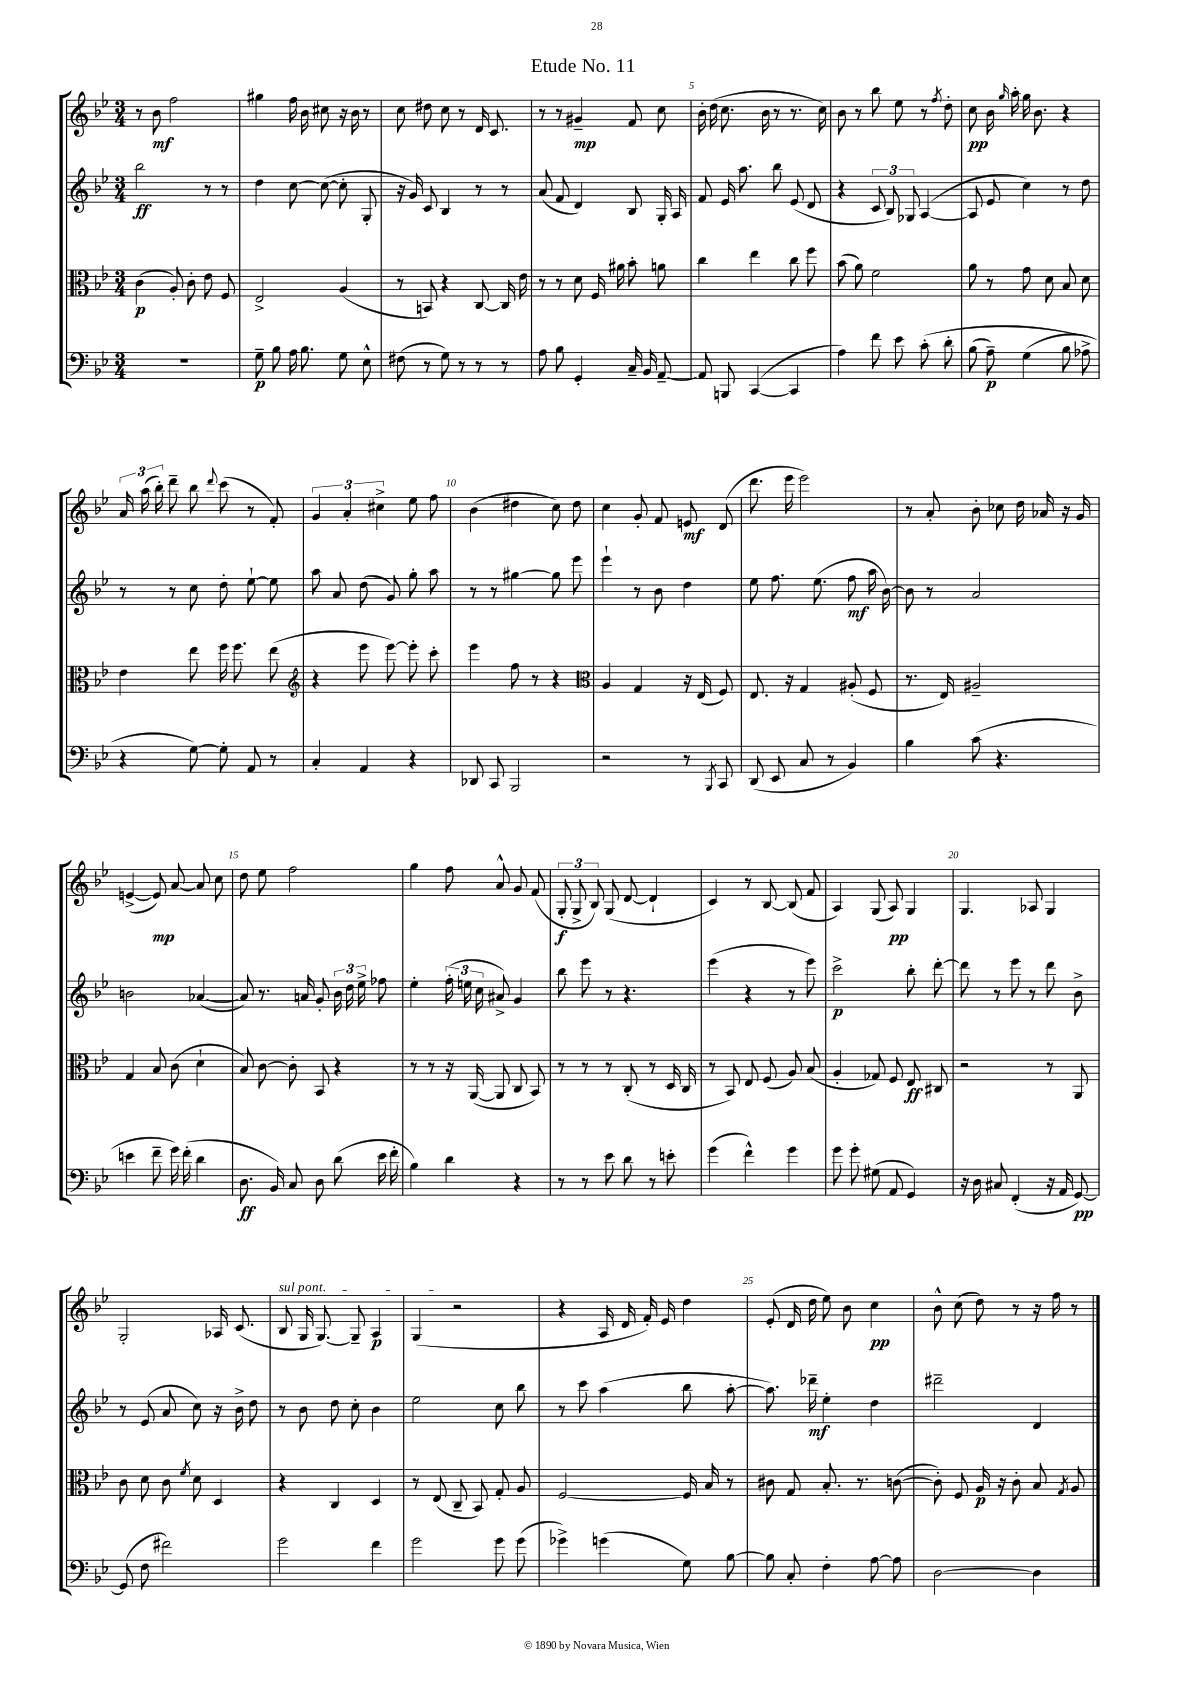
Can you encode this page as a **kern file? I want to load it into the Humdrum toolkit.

**kern	**dynam	**kern	**dynam	**kern	**dynam	**kern	**dynam
*part4	*part4	*part3	*part3	*part2	*part2	*part1	*part1
*staff4	*staff4	*staff3	*staff3	*staff2	*staff2	*staff1	*staff1
*clefF4	*	*clefC3	*	*clefG2	*	*clefG2	*
*k[b-e-]	*	*k[b-e-]	*	*k[b-e-]	*	*k[b-e-]	*
*M3/4	*	*M3/4	*	*M3/4	*	*M3/4	*
=1	=1	=1	=1	=1	=1	=1	=1
2.r	.	(4c\	p	2bb-\	ff	8r	.
.	.	.	.	.	.	8b-\	mf
.	.	8A'/)	.	.	.	2ff\	.
.	.	8c'\	.	.	.	.	.
.	.	8e-\	.	8r	.	.	.
.	.	8F/	.	8r	.	.	.
=2	=2	=2	=2	=2	=2	=2	=2
8G~\	p	2E-^/	.	4dd\	.	4gg#X\	.
8B-\	.	.	.	.	.	.	.
16A\	.	.	.	[8cc\	.	16ff\	.
8.B-\	.	.	.	.	.	16b-\	.
.	.	.	.	(8cc\_	.	8cc#X\	.
8G\	.	(4A/	.	8cc'\]	.	16r	.
.	.	.	.	.	.	16b-\	.
8E-^^\	.	.	.	8G'/	.	8r	.
=3	=3	=3	=3	=3	=3	=3	=3
(8F#X\	.	8r	.	16r	.	8cc\	.
.	.	.	.	16g/)	.	.	.
8r	.	8BBn/)	.	8c/	.	8dd#X\	.
8G\)	.	4r	.	4B-/	.	8cc\	.
8r	.	.	.	.	.	8r	.
8r	.	[8C/	.	8r	.	16d/	.
.	.	.	.	.	.	8.c/	.
8r	.	16C/]	.	8r	.	.	.
.	.	16e-\	.	.	.	.	.
=4	=4	=4	=4	=4	=4	=4	=4
8A\	.	8r	.	(8a/	.	8r	.
8B-\	.	8r	.	8f/	.	8r	.
4GG'/	.	8d\	.	4d/)	.	4g#X~/	mp
.	.	16F/	.	.	.	.	.
.	.	16a#X\	.	.	.	.	.
16C~/	.	8b-'\	.	8B-/	.	8f/	.
16BB-/	.	.	.	.	.	.	.
[8AA~/	.	8an\	.	16G'/	.	8cc\	.
.	.	.	.	16A/	.	.	.
=5	=5	=5	=5	=5	=5	=5	=5
8AA/]	.	4cc\	.	8f/	.	16b-'\	.
.	.	.	.	.	.	(16dd\	.
8BBBn/	.	.	.	16e-/	.	8.cc\	.
.	.	.	.	8.aa\	.	.	.
([4CC/	.	4ee-\	.	.	.	.	.
.	.	.	.	.	.	16b-\	.
.	.	.	.	8bb-\	.	8r	.
4CC/]	.	8cc\	.	(8e-/	.	8.r	.
.	.	8ff\	.	8d/	.	.	.
.	.	.	.	.	.	16cc\)	.
=6	=6	=6	=6	=6	=6	=6	=6
4A\)	.	(8b-\	.	4r	.	8b-\	.
.	.	8a\)	.	.	.	8r	.
8f\	.	2f\	.	12c/	.	8bb-\	.
.	.	.	.	12B-/)	.	.	.
8e-\	.	.	.	.	.	8ee-\	.
.	.	.	.	12G-X/	.	.	.
(8c'\	.	.	.	([4A/	.	8r	.
.	.	.	.	.	.	8qff/	.
8d'\	.	.	.	.	.	8dd'\	.
=7	=7	=7	=7	=7	=7	=7	=7
(8B-\	.	8a\	.	8A/]	.	8cc\	pp
8A~\)	p	8r	.	8e-/	.	16b-\	.
.	.	.	.	.	.	16qqgg/	.
.	.	.	.	.	.	16aa'\	.
(4G\	.	8g\	.	4cc\)	.	16gg\	.
.	.	.	.	.	.	8.b-\	.
.	.	8d\	.	.	.	.	.
8B-\	.	8B-/	.	8r	.	4r	.
8A-X^\)	.	8d\	.	8dd\	.	.	.
!!LO:LB:g=z
=8	=8	=8	=8	=8	=8	=8	=8
4r	.	4e-\	.	8r	.	24a/	.
.	.	.	.	.	.	(24aa\	.
.	.	.	.	.	.	24bb-'\)	.
.	.	.	.	8r	.	8ddd~\	.
[8G\)	.	8ee-\	.	8cc\	.	8bb-\	.
.	.	.	.	.	.	8qqddd/	.
8G'\]	.	16ff\	.	8dd'\	.	(8ccc\	.
.	.	8.ff\	.	.	.	.	.
8AA/	.	.	.	[8ee-`\	.	8r	.
8r	.	(8ee-\	.	8ee-\]	.	8f'/)	.
=9	=9	=9	=9	=9	=9	=9	=9
*	*	*clefG2	*	*	*	*	*
4C'/	.	4r	.	8aa\	.	6g/	.
.	.	.	.	8a/	.	.	.
.	.	.	.	.	.	6a'/	.
4AA/	.	8eee-\	.	(8dd\	.	.	.
.	.	.	.	.	.	6cc#X^\	.
.	.	[8eee-\)	.	8g/)	.	.	.
4r	.	8eee-'\]	.	8gg'\	.	8ee-\	.
.	.	8ccc'\	.	8aa\	.	8ff\	.
=10	=10	=10	=10	=10	=10	=10	=10
8DD-X/	.	4eee-\	.	8r	.	(4b-\	.
8CC/	.	.	.	8r	.	.	.
2BBB-/	.	8ff\	.	[4gg#X\	.	4dd#X\	.
.	.	8r	.	.	.	.	.
.	.	4r	.	8gg#\]	.	8cc\)	.
.	.	.	.	8eee-\	.	8dd#\	.
=11	=11	=11	=11	=11	=11	=11	=11
*	*	*clefC3	*	*	*	*	*
2r	.	4A/	.	4eee-`\	.	4cc\	.
.	.	4G/	.	8r	.	8g'/	.
.	.	.	.	8b-\	.	8f/	.
8r	.	16r	.	4dd\	.	8en/	mf
.	.	(16E-/	.	.	.	.	.
8qBBB-/	.	.	.	.	.	.	.
8CC/	.	8F/)	.	.	.	(8d/	.
=12	=12	=12	=12	=12	=12	=12	=12
(8DD/	.	8.E-/	.	8ee-\	.	8.ddd\	.
8EE-/	.	.	.	8.ff\	.	.	.
.	.	16r	.	.	.	16eee-\	.
8C/	.	4G/	.	.	.	2eee-\)	.
.	.	.	.	(8.ee-\	.	.	.
8r	.	.	.	.	.	.	.
4BB-/)	.	(8A#X'/	.	8ff\	mf	.	.
.	.	8F/	.	16aa\	.	.	.
.	.	.	.	[16b-\)	.	.	.
=13	=13	=13	=13	=13	=13	=13	=13
4B-\	.	8.r	.	8b-\]	.	8r	.
.	.	.	.	8r	.	8a'/	.
.	.	16E-/)	.	.	.	.	.
(8c\	.	2A#X~/	.	2a/	.	8b-'\	.
4.r	.	.	.	.	.	8cc-X\	.
.	.	.	.	.	.	16dd\	.
.	.	.	.	.	.	16a-X/	.
.	.	.	.	.	.	16r	.
.	.	.	.	.	.	16g/	.
!!LO:LB:g=z
=14	=14	=14	=14	=14	=14	=14	=14
4en\	.	4G/	.	2bn\	.	([4en^/	.
8f~\	.	8B-/	.	.	.	8e/])	mp
16g\)	.	(8c\	.	.	.	[8a/	.
(16f'\	.	.	.	.	.	.	.
4d\	.	4d`\	.	([4a-X/	.	8a/]	.
.	.	.	.	.	.	8cc\	.
=15	=15	=15	=15	=15	=15	=15	=15
8.D\	ff	8B-/)	.	8a-/])	.	8dd\	.
.	.	[8c\	.	8.r	.	8ee-\	.
16BB-/)	.	.	.	.	.	.	.
8C/	.	8c'\]	.	.	.	2ff\	.
.	.	.	.	16an/	.	.	.
8D\	.	8BB-/	.	8g'/	.	.	.
(8d\	.	4r	.	24b-\	.	.	.
.	.	.	.	24dd\	.	.	.
.	.	.	.	24ee-^\	.	.	.
16e-\	.	.	.	8ff-X\	.	.	.
16f'\	.	.	.	.	.	.	.
=16	=16	=16	=16	=16	=16	=16	=16
4B-\)	.	8r	.	4ee-'\	.	4gg\	.
.	.	8r	.	.	.	.	.
4d\	.	16r	.	(24ff'\	.	8ff\	.
.	.	.	.	24een\	.	.	.
.	.	([16AA/	.	.	.	.	.
.	.	.	.	24cc\	.	.	.
.	.	8AA/]	.	8a#X^/)	.	8a^^/	.
4r	.	8C/	.	4g/	.	8g/	.
.	.	8BB-/)	.	.	.	(8f/	.
=17	=17	=17	=17	=17	=17	=17	=17
8r	.	8r	.	8bb-\	.	12G'/	f
.	.	.	.	.	.	12G^/	.
8r	.	8r	.	8eee-\	.	.	.
.	.	.	.	.	.	12B-/)	.
8e-\	.	8r	.	8r	.	(8G/	.
8d\	.	(8C'/	.	4.r	.	[8d/	.
8r	.	8r	.	.	.	4d`/]	.
8en'\	.	16D/	.	.	.	.	.
.	.	16C/	.	.	.	.	.
=18	=18	=18	=18	=18	=18	=18	=18
(4g\	.	8r	.	(4eee-\	.	4c/)	.
.	.	8BB-/)	.	.	.	.	.
4f^^\)	.	8E-/	.	4r	.	8r	.
.	.	(8F/	.	.	.	[8B-/	.
4g\	.	8A/)	.	8r	.	(8B-/]	.
.	.	(8B-/	.	8eee-\)	.	8f/	.
=19	=19	=19	=19	=19	=19	=19	=19
8g\	.	4A'/	.	2ccc^\	p	4A/)	.
8g'\	.	.	.	.	.	.	.
(8G#X\	.	8G-X/)	.	.	.	(8G/	.
8AA/	.	8F/	.	.	.	8A/)	pp
4GG/)	.	8E-/	ff	8bb-'\	.	4G/	.
.	.	8C#X/	.	[8ddd'\	.	.	.
=20	=20	=20	=20	=20	=20	=20	=20
16r	.	2r	.	8ddd\]	.	4.G/	.
16D\	.	.	.	.	.	.	.
8C#X/	.	.	.	8r	.	.	.
(4FF'/	.	.	.	8eee-\	.	.	.
.	.	.	.	8r	.	8A-X/	.
16r	.	8r	.	8ddd\	.	4G/	.
16AA/	.	.	.	.	.	.	.
[8GG/)	pp	8AA/	.	8b-^\	.	.	.
!!LO:LB:g=z
=21	=21	=21	=21	=21	=21	=21	=21
(8GG/]	.	8c\	.	8r	.	2G'/	.
8F\	.	8d\	.	(8e-/	.	.	.
2f#X\)	.	8c\	.	8a/	.	.	.
.	.	8qf/	.	.	.	.	.
.	.	8d\	.	8cc\)	.	.	.
.	.	4D/	.	16r	.	16A-X/	.
.	.	.	.	16b-^\	.	(8.c/	.
.	.	.	.	8dd\	.	.	.
=22	=22	=22	=22	=22	=22	=22	=22
!	!	!	!	!	!	!LO:TX:a:i:t=sul pont.	!
2g\	.	4r	.	8r	.	8B-/	.
.	.	.	.	8b-\	.	16G/	.
.	.	.	.	.	.	[8.G/)	.
.	.	4C/	.	8dd\	.	.	.
.	.	.	.	8cc'\	.	8G~/]	.
4f\	.	4D/	.	4b-\	.	4A/	p
=23	=23	=23	=23	=23	=23	=23	=23
2g\	.	8r	.	2ee-\	.	(4G/	.
.	.	(8E-/	.	.	.	.	.
.	.	8C~/	.	.	.	2r	.
.	.	8BB-/)	.	.	.	.	.
8g\	.	8G'/	.	8cc\	.	.	.
(8g\	.	8A/	.	8bb-\	.	.	.
=24	=24	=24	=24	=24	=24	=24	=24
4g-X^\)	.	[2F/	.	8r	.	4r	.
.	.	.	.	8ccc\	.	.	.
(4gn\	.	.	.	(4aa\	.	16A/	.
.	.	.	.	.	.	16d/	.
.	.	.	.	.	.	16f'/)	.
.	.	.	.	.	.	16e-/	.
8G\)	.	16F/]	.	8bb-\	.	4dd\	.
.	.	16B-/	.	.	.	.	.
[8B-\	.	8r	.	[8aa'\	.	.	.
=25	=25	=25	=25	=25	=25	=25	=25
8B-\]	.	8c#X\	.	8.aa\])	.	(8e-'/	.
8C'/	.	8G/	.	.	.	16d/	.
.	.	.	.	16ddd-X~\	mf	16dd\	.
4F'\	.	8.B-'/	.	4ee-'\	.	8ee-\)	.
.	.	.	.	.	.	8b-\	.
.	.	8.r	.	.	.	.	.
[8A\	.	.	.	4dd\	.	4cc\	pp
8A\]	.	([8cn\	.	.	.	.	.
=26	=26	=26	=26	=26	=26	=26	=26
[2D\	.	8c'\])	.	2ddd#X~\	.	8b-^^\	.
.	.	8F/	.	.	.	(8cc\	.
.	.	16A/	p	.	.	8dd\)	.
.	.	16r	.	.	.	.	.
.	.	8c'\	.	.	.	8r	.
4D\]	.	8B-/	.	4d/	.	16r	.
.	.	.	.	.	.	16ff\	.
.	.	8qG/	.	.	.	.	.
.	.	8A/	.	.	.	8r	.
==	==	==	==	==	==	==	==
*-	*-	*-	*-	*-	*-	*-	*-
